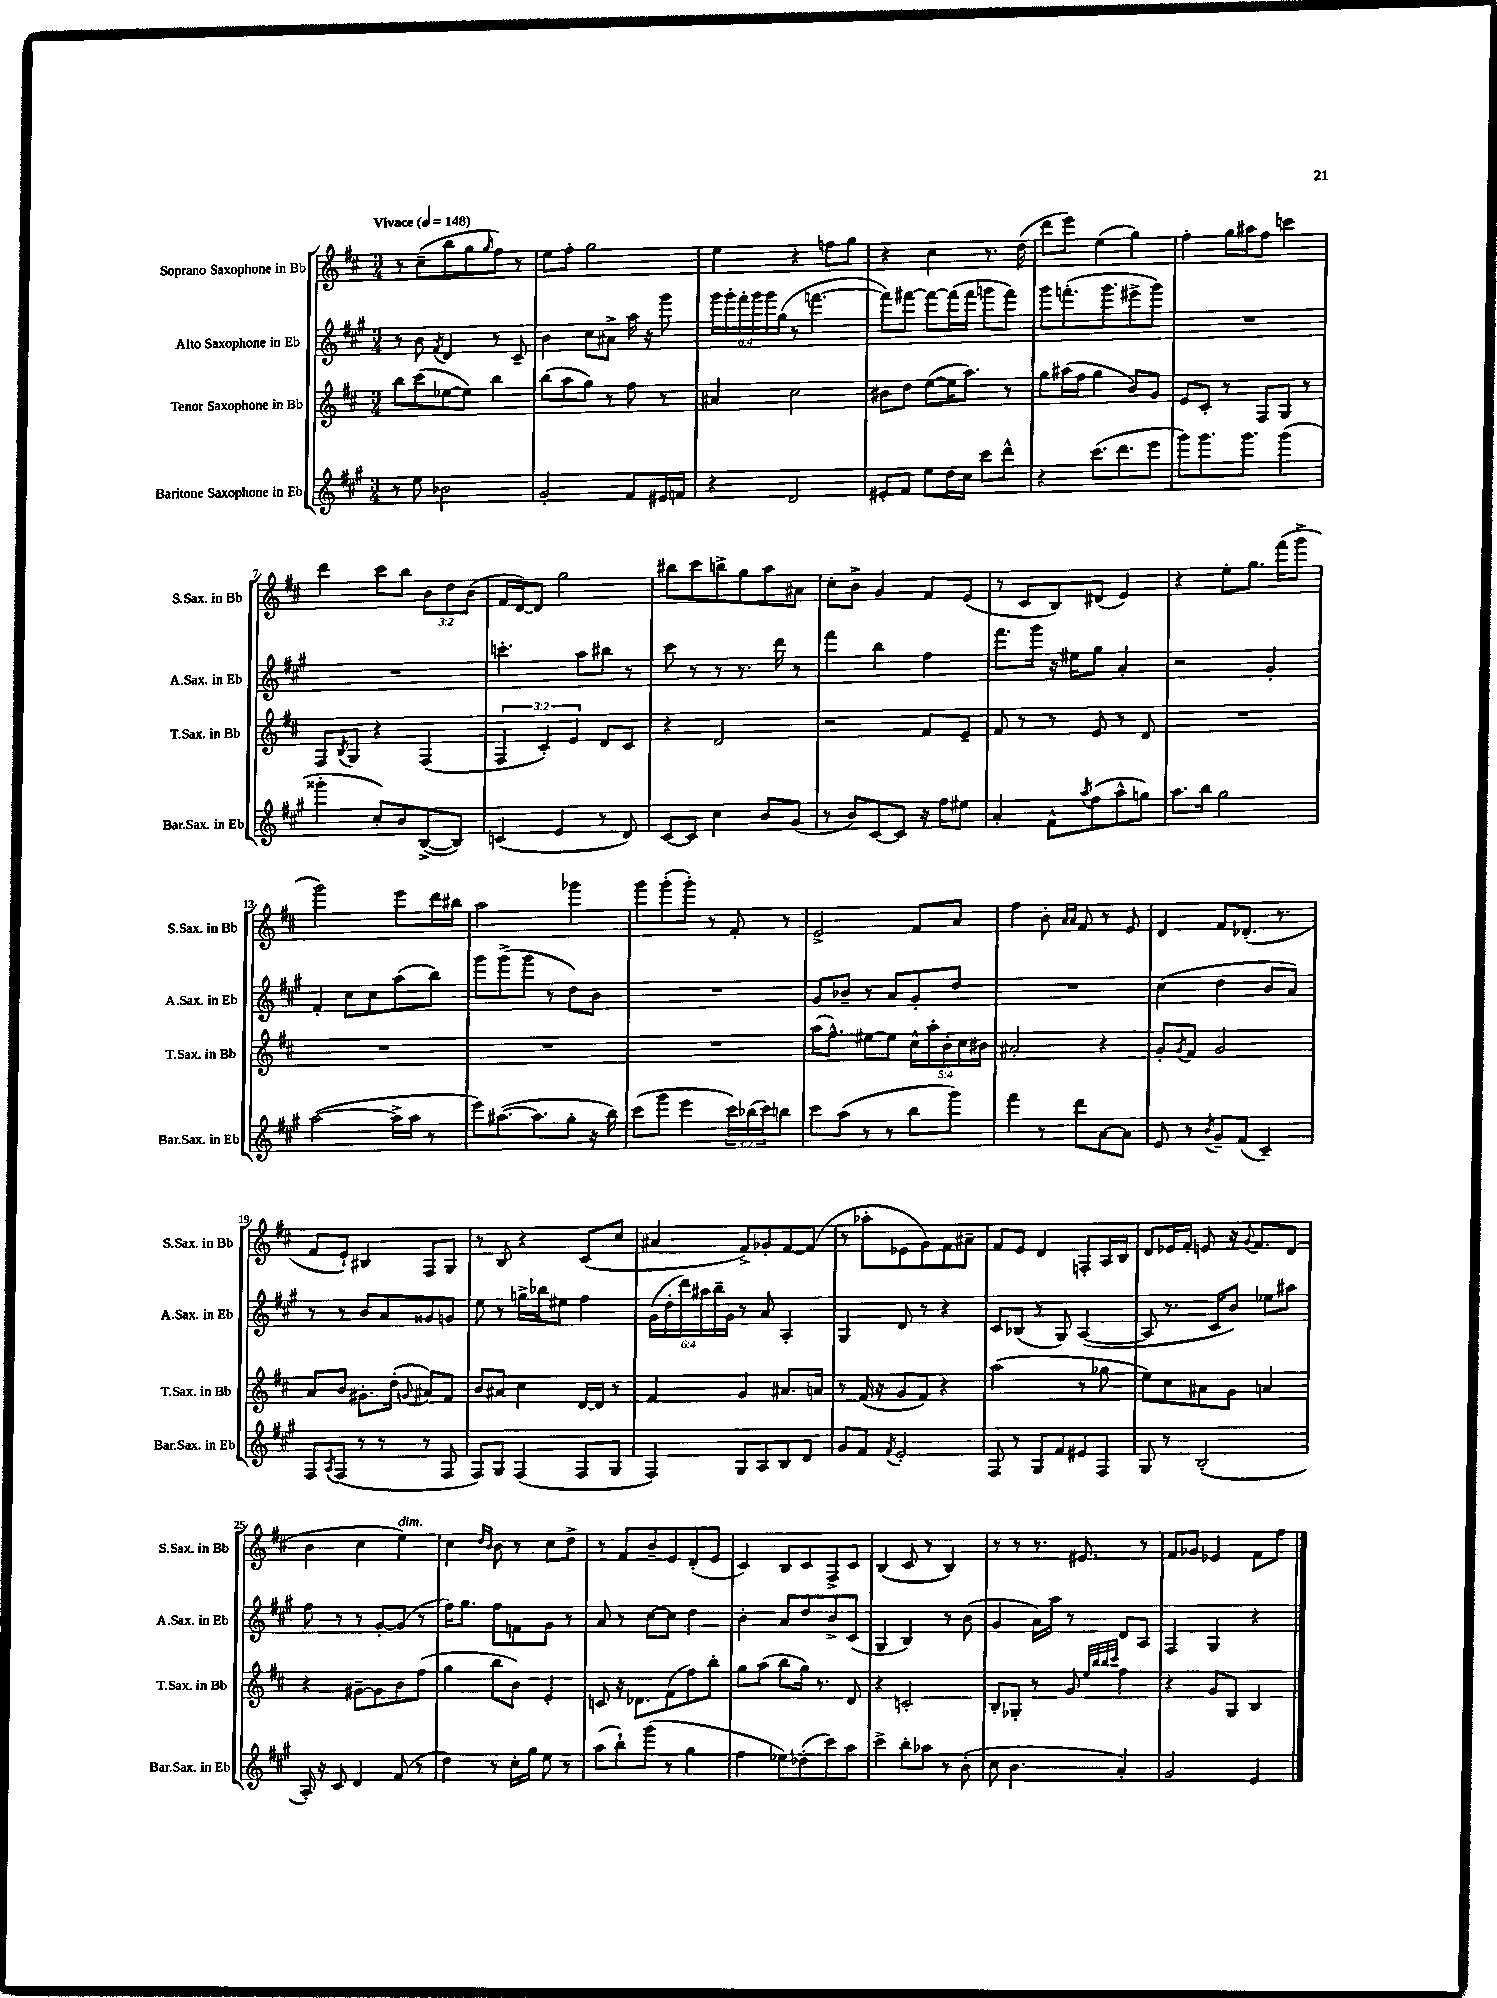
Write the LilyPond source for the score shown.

<<
\new StaffGroup <<
\new Staff = "s0" \with { instrumentName = "Soprano Saxophone in Bb" shortInstrumentName = "S.Sax. in Bb" } {
    \clef treble \key d \major \numericTimeSignature \time 3/4 \override Staff.TupletNumber.text = #tuplet-number::calc-fraction-text \tempo "Vivace" 4 = 148
    r8 cis''8--( b''8 g''8 \grace { g''16 } fis''8) r8 |
    e''8 fis''8-. g''2 |
    e''4 r4 f''8 g''8 |
    r4 cis''4 r8. d''16( |
    d'''8 e'''8) e''4( g''4) |
    fis''4-. g''16 ais''16 fis''8 c'''4 |
    d'''4 cis'''8 b''8 \tuplet 3/2 { b'8 d''8 b'8( } |
    fis'16 d'16~) d'8 g''2 |
    bis''8 cis'''8 b''8-> g''8 a''8 ais'8 |
    cis''8-. b'8-> g'4 fis'8 e'8( |
    r8 cis'8 b8) dis'8( e'4) |
    r4 e''8-. g''8. fis'''16( g'''8-> |
    g'''2) e'''8 d'''16 bis''16 |
    a''2 ges'''4 |
    g'''8 g'''8-.( g'''8-.) r8 fis'8-. r8 |
    e'2-> fis'8 a'8 |
    fis''4 b'8-. \grace { a'16 a'16 } fis'8 r8 e'8 |
    d'4 fis'8 des'8.-.( r8. |
    fis'8 e'8-!) bis4 fis8 g8 |
    r8 b8 r4 cis'8( cis''8 |
    ais'4 fis'8->) ges'8-. fis'8~ fis'8( |
    r8 aes''8-. ees'8 g'8) fis'8 ais'8-- |
    fis'8 e'8 d'4 f8-. a16 b16 |
    d'8 ees'16 fis'16-. e'8 r16 \appoggiatura { g'8 } fis'8. d'8( |
    b'4 cis''4 e''4^\markup { \italic "dim." }) |
    cis''4 \grace { d''16 b'16 } b'8 r8 cis''8 d''8-> |
    r8 fis'8 b'8-- e'8 d'8-.( e'8 |
    cis'4) b8 cis'8 fis8-> cis'8 |
    b4( cis'8 r8 b4) |
    r8 r8 r8. eis'8. r8 |
    fis'8 ges'8 ees'4 fis'8 fis''8 \bar "|." |
}
\new Staff = "s1" \with { instrumentName = "Alto Saxophone in Eb" shortInstrumentName = "A.Sax. in Eb" } {
    \clef treble \key a \major \numericTimeSignature \time 3/4 \override Staff.TupletNumber.text = #tuplet-number::calc-fraction-text
    r8 b'8 \acciaccatura { fis'8 } d'4 r8 cis'8-- |
    b'4 cis''8 ais'8-> a''16 r16 gis'''8 |
    \tuplet 6/4 { gis'''16 gis'''16-. fis'''16-. gis'''16 gis'''16 gis''16( } r8 f'''4.~ |
    f'''8) fis'''8~ fis'''8~ fis'''16( fis'''16 g'''8 fis'''8) |
    gis'''8 f'''8.-.( gis'''8. eis'''8-> gis'''8) |
    R2. |
    R2. |
    c'''4.-. a''8 bis''8 r8 |
    cis'''8 r8 r8 r8. d'''16 r8 |
    fis'''4 b''4 fis''4 |
    fis'''8. gis'''16 r16 eis''16 gis''8 a'4-. |
    r2 gis'4-. |
    fis'4-. cis''8 cis''8 a''8( b''8) |
    gis'''8 gis'''8->( gis'''8 r8 d''8) b'8 |
    R2. |
    gis'8 bes'8-- r8 a'8 gis'8-. d''8 |
    R2. |
    cis''4( d''4 b'8 a'8) |
    r8 r8 b'8 a'8 gisis'8 g'8 |
    e''8 r8 g''16-> bes''16 eis''8 fis''4 |
    \tuplet 6/4 { gis'16( d''16-. d'''16) ais''16 b''16-- gis'16 } r8 a'8 a4-. |
    gis4 d'8 r8 r4 |
    cis'8 bes8( r8 gis8) a4~( |
    a8 r8. cis'16 b'8) ees''8 ais''8 |
    fis''8 r8 r8 gis'8~-. gis'8( r8 |
    fis''16) gis''8. fis''8 f'8 gis'8 r8 |
    a'8 r8 cis''8~ cis''8 d''4 |
    b'4-. a'8 d''8 b'8-> cis'8( |
    gis4 b4) r8 b'8( |
    gis'4 a'16) a''16 r8 d'8 a8 |
    fis4 gis4 r4 \bar "|." |
}
\new Staff = "s2" \with { instrumentName = "Tenor Saxophone in Bb" shortInstrumentName = "T.Sax. in Bb" } {
    \clef treble \key d \major \numericTimeSignature \time 3/4 \override Staff.TupletNumber.text = #tuplet-number::calc-fraction-text
    b''8 cis'''8( ees''8~ ees''8) b''4 |
    b''8( a''8 g''8) r8 fis''8 r8 |
    ais'4 cis''2 |
    bis'8 d''8 e''8~( e''16 a''8.) r8 |
    g''8 ais''16( fis''16 g''4 b'8) g'8 |
    e'8 cis'8-. r8 fis8 g8 r8 |
    fis8 \acciaccatura { b8 } g8 r4 fis4( |
    \tuplet 3/2 { fis4 cis'4-.) e'4 } d'8 cis'8 |
    r4 d'2 |
    r2 fis'8 e'8-- |
    fis'8 r8 r8 e'8 r8 d'8 |
    R2. |
    R2. |
    R2. |
    R2. |
    a''16( fis''8.-^) eis''8~ eis''8 \tuplet 5/4 { cis''16-^ a''16-. b'16-. cis''16 bis'16 } |
    ais'2-. r4 |
    g'8-. \acciaccatura { g'8 } fis'8 g'2 |
    a'8 b'8 gis'8.-. d''16-.( \appoggiatura { g'8 } ais'8) fis'8 |
    b'8 ais'8 cis''4 d'16~ d'16 r8 |
    fis'4 g'4 ais'8. a'16 |
    r8 fis'16( r16 g'8 fis'8) r4 |
    a''2( r8 ges''8 |
    e''8) cis''8 ais'8 g'8 a'4 |
    r4 gis'8~-- gis'8 b'8 fis''8( |
    g''4 b''8 b'8) e'4-. |
    c'8 r16 des'8. fis'8( fis''8) b''8-. |
    g''8 a''8( b''8 g''16) r8. d'8 |
    r4 c'2-. |
    b8-. ges8-. r8 g'8 \grace { e''32 b''32 b''32 cis'''32 } fis''4 |
    r4 g'8 g8 b4 \bar "|." |
}
\new Staff = "s3" \with { instrumentName = "Baritone Saxophone in Eb" shortInstrumentName = "Bar.Sax. in Eb" } {
    \clef treble \key a \major \numericTimeSignature \time 3/4 \override Staff.TupletNumber.text = #tuplet-number::calc-fraction-text
    r8 e''8 bes'2 |
    gis'2-. fis'8 eis'16 f'16 |
    r4 d'2 |
    eis'8-. fis'8 e''8 d''16 cis''16 cis'''8 d'''8-^ |
    r4 cis'''8.( d'''8. e'''8 |
    gis'''8) gis'''8. gis'''8. gis'''4( |
    gisis'''4-. cis''8-.) b'8 b8~->( b8) |
    c'4( e'4 r8 d'8) |
    cis'8~ cis'8 cis''4 b'8 gis'8( |
    r8 b'8) cis'8~ cis'8 r16 fis''16 eis''8 |
    a'4-. fis'8-^ \acciaccatura { a''8 } fis''8( a''8-^ g''8) |
    a''8. b''16 gis''2 |
    a''2~( a''16-> a''16 r8 |
    e'''8) ais''8.~( ais''8. gis''8-. r16 b''16) |
    cis'''8( gis'''8 e'''4 \tuplet 3/2 { cis'''16) bes''16( cis'''16) } b''8 |
    cis'''8 a''8( r8 r8 b''8 gis'''8) |
    fis'''4 r8 d'''8 a'8~ a'8 |
    e'8 r8 \acciaccatura { b'8 } gis'8-- fis'8( cis'4--) |
    fis8 \acciaccatura { a8 } fis8( r8 r8 r8 fis8 |
    fis8) gis8 fis4( fis8 gis8 |
    fis4) gis8 a8 b8 d'8 |
    gis'8 fis'8 \acciaccatura { fis'8 } e'2-. |
    fis8 r8 gis8 fis'8 eis'8 fis8 |
    gis8 r8 b2-.( |
    a16-.) r16 cis'8 d'4 fis'8( r8 |
    d''4) r8 cis''16-. gis''16 e''8 r8 |
    a''8( b''8-!) gis'''8( r8 gis''4 |
    fis''4 ees''8) des''8-.( cis'''8) a''8 |
    cis'''4-> b''8-. aes''8 r8 b'8-.( |
    cis''8 b'4. a'4-.) |
    gis'2 e'4 \bar "|." |
}
>>
>>
